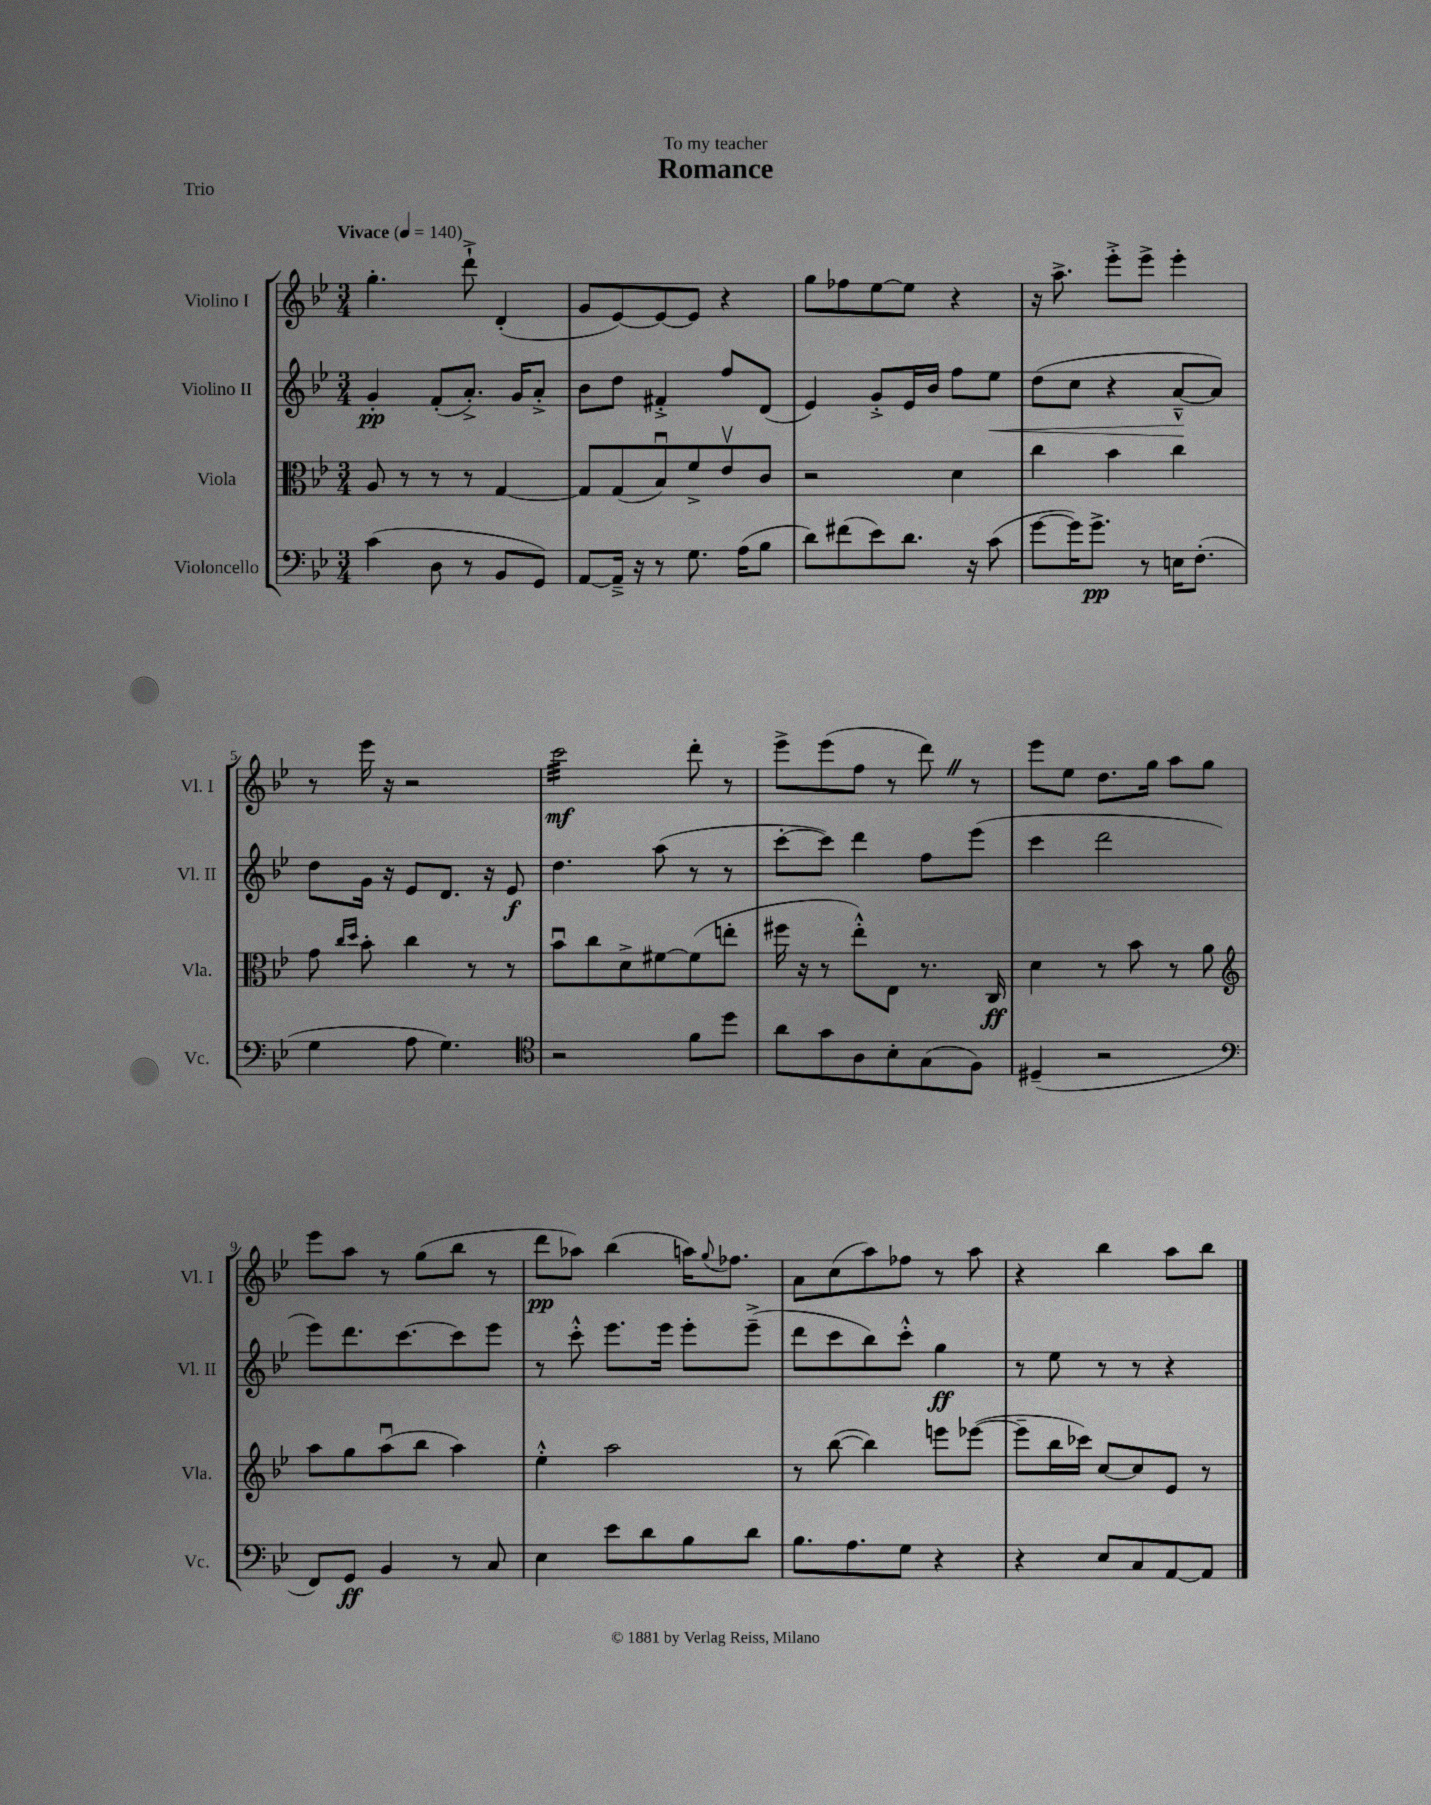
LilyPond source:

\header { title = "Romance" dedication = "To my teacher" piece = "Trio" }
<<
\new StaffGroup <<
\new Staff = "s0" \with { instrumentName = "Violino I" shortInstrumentName = "Vl. I" } {
    \clef treble \key bes \major \numericTimeSignature \time 3/4 \tempo "Vivace" 4 = 140
    g''4.-. d'''8-!-> d'4-.( |
    g'8 ees'8~) ees'8~ ees'8 r4 |
    g''8 fes''8 ees''8~ ees''8 r4 |
    r16 a''8.-> ees'''8-.-> ees'''8-> ees'''4-. |
    r8 ees'''16 r16 r2 |
    c'''2:32\mf d'''8-. r8 |
    ees'''8-> ees'''8( f''8 r8 d'''8) \once \override BreathingSign.text = \markup { \musicglyph "scripts.caesura.straight" } \breathe r8 |
    ees'''8 ees''8 d''8. g''16 a''8 g''8 |
    ees'''8 a''8 r8 g''8( bes''8 r8 |
    d'''8\pp aes''8) bes''4( a''16) \appoggiatura { g''8 } fes''8. |
    a'8 c''8( a''8) fes''8 r8 a''8 |
    r4 bes''4 a''8 bes''8 \bar "|." |
}
\new Staff = "s1" \with { instrumentName = "Violino II" shortInstrumentName = "Vl. II" } {
    \clef treble \key bes \major \numericTimeSignature \time 3/4
    g'4-.\pp f'8-.( a'8.-.->) g'16 a'8-.-> |
    bes'8 d''8 fis'4-.-> f''8 d'8( |
    ees'4) g'8-.-> ees'16 bes'16 f''8 ees''8\< |
    d''8( c''8 r4 a'8~---^\! a'8) |
    d''8 g'16 r16 ees'8 d'8. r16 ees'8\f |
    d''4. a''8( r8 r8 |
    c'''8~-. c'''8) d'''4 f''8 ees'''8( |
    c'''4 d'''2 |
    ees'''8) d'''8. c'''8.~ c'''8 ees'''8 |
    r8 c'''8-.-^ ees'''8. ees'''16 ees'''8-. ees'''8--->( |
    d'''8 c'''8 bes''8) c'''8-.-^ g''4\ff |
    r8 ees''8 r8 r8 r4 \bar "|." |
}
\new Staff = "s2" \with { instrumentName = "Viola" shortInstrumentName = "Vla." } {
    \clef alto \key bes \major \numericTimeSignature \time 3/4
    a8 r8 r8 r8 g4~ |
    g8 g8( bes8\downbow) f'8-> ees'8\upbow c'8 |
    r2 d'4 |
    c''4 bes'4 c''4 |
    g'8 \grace { c''16 d''16 } bes'8-. c''4 r8 r8 |
    bes'8\downbow c''8 d'8-> fis'8~ fis'8( e''8-. |
    fis''16 r16 r8 ees''8-.-^) ees8 r8. c16\ff |
    d'4 r8 bes'8 r8 a'8 |
    \clef treble a''8 g''8 a''8\downbow( bes''8 a''4) |
    ees''4-.-^ a''2 |
    r8 bes''8~( bes''4) e'''8 ees'''8~( |
    ees'''8-- bes''16 ces'''16) c''8~ c''8 ees'8 r8 \bar "|." |
}
\new Staff = "s3" \with { instrumentName = "Violoncello" shortInstrumentName = "Vc." } {
    \clef bass \key bes \major \numericTimeSignature \time 3/4
    c'4( d8 r8 bes,8 g,8) |
    a,8~ a,16---> r16 r8 g8. a16( bes8 |
    d'8) fis'8( ees'8) d'8. r16 c'8( |
    g'8~ g'16) g'8.->\pp r8 e16 f8.-.( |
    g4 a8 g4.) |
    \clef tenor r2 f'8 d''8 |
    a'8 g'8 a8 bes8-. g8( f8) |
    dis4--( r2 |
    \clef bass f,8) g,8\ff bes,4 r8 c8 |
    ees4 ees'8 d'8 bes8 d'8 |
    bes8. a8. g8 r4 |
    r4 ees8 c8 a,8~ a,8 \bar "|." |
}
>>
>>
